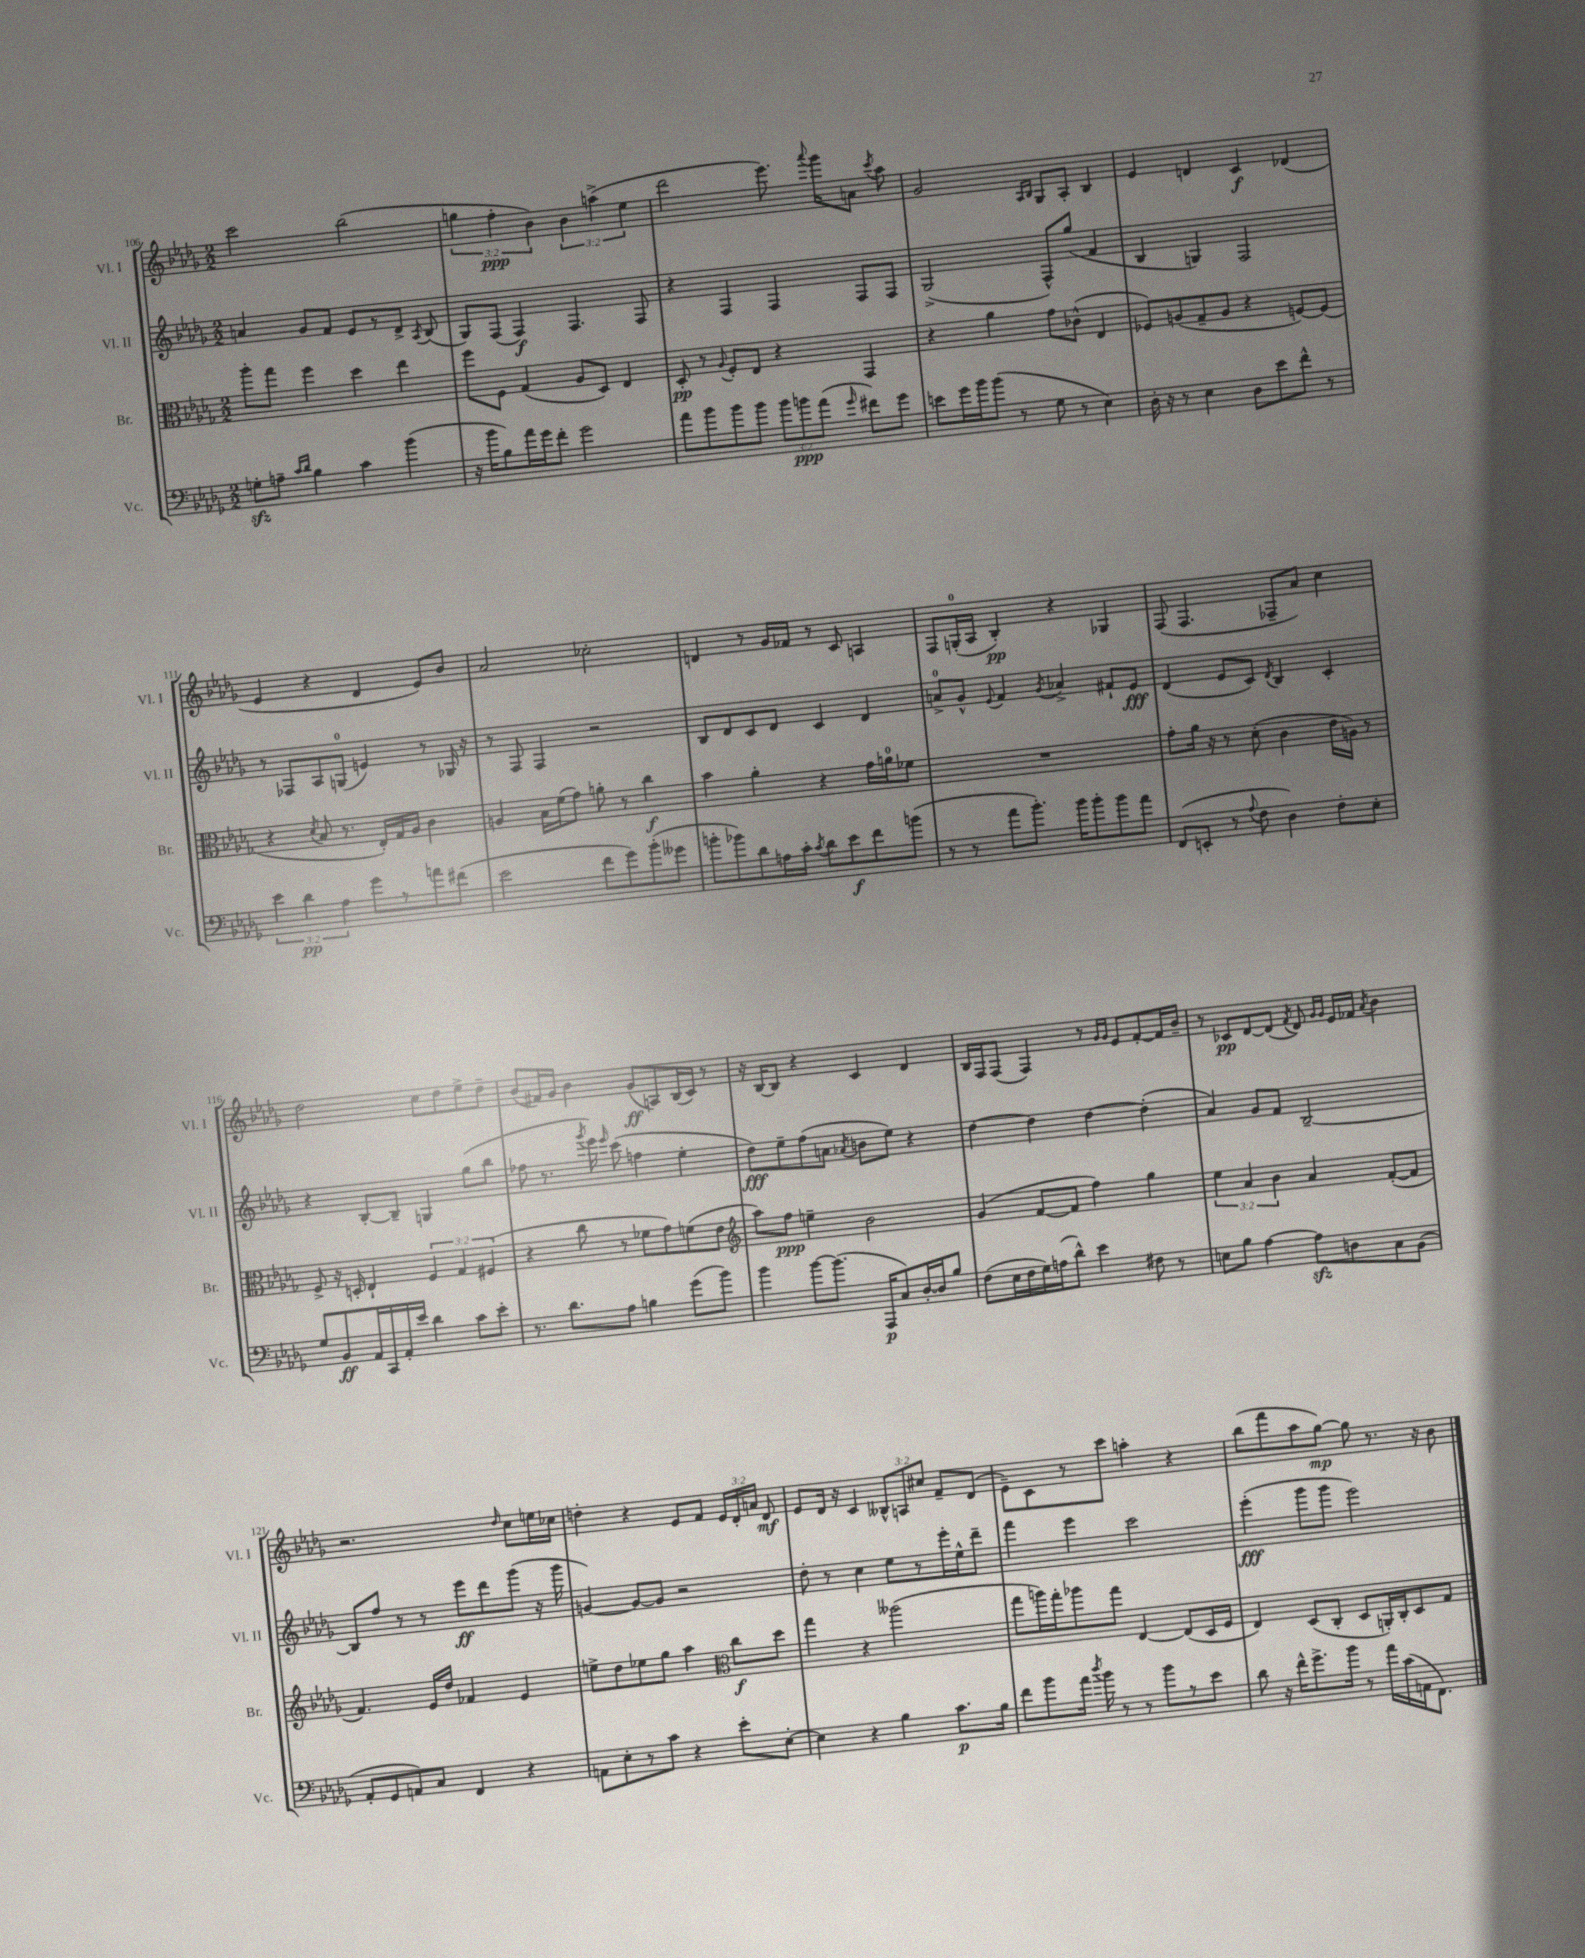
<<
\new StaffGroup <<
\new Staff = "s0" \with { instrumentName = "Vl. I" shortInstrumentName = "Vl. I" } {
    \clef treble \key des \major \numericTimeSignature \time 2/2 \override Staff.TupletNumber.text = #tuplet-number::calc-fraction-text
    \autoBeamOff c'''2 bes''2( |
    \tuplet 3/2 { g''4 f''4-.\ppp bes'4) } \tuplet 3/2 { bes'4 a''4->( ees''4 } |
    des'''2 ees'''8.) \appoggiatura { aes'''8 } ges'''16[ a'8] \acciaccatura { c'''8 } aes''8 |
    ges'2 \grace { aes16[ bes16] } ges8[ aes8]-. bes4 |
    ees'4 d'4 c'4\f des'4( |
    ees'4 r4 des'4 ees'8[) bes'8] |
    aes'2 ces''2-. |
    d'4 r8 ges'16[ fes'16] r8 c'8 a4 |
    f8[ g16-0-.( aes16] bes4-.\pp) r4 ges4 |
    f8( f4. fes8[-- aes'8]) c''4 |
    des''2 c''8[ des''8 ees''8-> des''8]-- |
    bes'8[( fis'16) ges'16] bes'4 ges'8[\ff( a8) bes16( c'16]) r8 |
    r16 bes16[~ bes8] r4 c'4 des'4 |
    bes16[ f16 f8]( f4) r8 \grace { ges'16[ ges'16] } ees'8[ f'8~-. f'16 bes'16]-- |
    r8 ces'8[\pp des'8~ des'8]( \acciaccatura { f'8 } des'8) \grace { ges'16[ ges'16] } ees'16[ fes'16] \acciaccatura { aes'8 } bes'4 |
    r2. \grace { des''16 } c''8[ e''16 ces''16] |
    d''4-. r4 ees'8[ f'8] \tuplet 3/2 { ees'16[ des'16-. a'16] } des'8\mf |
    ees'8[ des'16] r16 c'4 \tuplet 3/2 { beses8[-^ a8 cis''8] } f'8[-- des'8]( |
    ees'8[--) c'8 r8 c'''8] a''4-. r4 |
    bes''8[( f'''8 aes''8 ges''8]~\mp) ges''8 r8. r16 bes'8 \bar "|." |
}
\new Staff = "s1" \with { instrumentName = "Vl. II" shortInstrumentName = "Vl. II" } {
    \clef treble \key des \major \numericTimeSignature \time 2/2
    \autoBeamOff a'4 ges'8[ f'8] ees'8[ r8 des'8]-> \acciaccatura { aes8 } bes8( |
    ges8[) f8]( f4\f) f4. f8 |
    r4 f4 f4 f8[ f8] |
    ges2->( f8[-^) ges''8]( f'4 |
    bes4 g4) f2 |
    r8 fes8[ aes8 g8]-0( e'4) r8 ges16 r16 |
    r8 f8 f4 r2 |
    bes8[ des'8 c'8 des'8] c'4 des'4 |
    a'8[-0-> ges'8]-^ \appoggiatura { ees'8 } f'4 \acciaccatura { ges'8 } aes'4-> fis'8[-! ees'8]\fff |
    des'4( ees'8[ c'8]) \acciaccatura { des'8 } bes4 c'4-. |
    r4 bes8[~-. bes8]-- g4 ges''8[( bes''8] |
    fes''8 r8. \acciaccatura { ges'''8 } ees'''16) \grace { ees'''16 } c'''8( f''4 ees''4-. |
    des''8[\fff) ees''8-- f''8( a'8] \acciaccatura { aes'8 } b'8[ ees''8]) r4 |
    des''4~ des''4 des''4~ des''4-.( |
    aes'4) ges'8[ f'8] bes2~-- |
    bes8[ f''8] r8 r8 ees'''8[\ff des'''8 ges'''8]( r16 ges'''16 |
    g'4~) g'8[~ g'8] r2 |
    des''8-. r8 c''4 ees''8[ r8 ees'''16-. ees''16-^ des'''8]-- |
    f'''4 ees'''4 c'''2 |
    ees'''4-.\fff( ges'''8[ ges'''8] ees'''2) \bar "|." |
}
\new Staff = "s2" \with { instrumentName = "Br." shortInstrumentName = "Br." } {
    \clef alto \key des \major \numericTimeSignature \time 2/2 \override Staff.TupletNumber.text = #tuplet-number::calc-fraction-text
    \autoBeamOff aes''8[-. ges''8] f''4 des''4 ees''4 |
    f''8[ f8] ges4( aes8[ des8]) ees4 |
    des8-.\pp r8 \appoggiatura { aes8 } f8[-. ees8] r4 ges,4 |
    r4 aes'4 ges'8[ ces'8]-^( ees4 |
    fes8[) a8( ges8-- a8] r4 f8[~) f8]( |
    r4 \acciaccatura { des'8 } bes8 r8. ees16[-.) ges16 aes16] c'4 |
    a4 bes16[ f'16( ges'8]) a'8-. r8 c''4\f |
    bes'4 aes'4-. r4 ges'16[ a'16-0 fes'8] |
    R1 |
    ges'8[-. aes'16] r16 r8 des'8-.( c'4 ees'16[ a16]) r8 |
    f8-> r16 d16-. ees4-! \tuplet 3/2 { f4 ges4 fis4( } |
    r4 c''8 r8 fes'8[ ges'8) f'8( ees'8] |
    \clef treble aes''8[) f''8]\ppp e''4-- bes'2 |
    ges'4( f'8[~ f'8] f''4) ges''4 |
    \tuplet 3/2 { ees''4 aes'4 bes'4 } aes'4 f'8[~-.( f'8] |
    f'4.) ees'16[ des''16] fes'4 ees'4 |
    e''8[-> des''8 ees''8 ges''8] aes''4 \clef alto c''8[\f des''8] |
    ges''4 r4 aeses''2( |
    ges''8[ a''16) ges''16-. aes''8 ges''8] ees4~ ees8[( des16 f16] |
    ees4) des8[( c8]-. des8[ a,16-.) c16-. des8 ges8] \bar "|." |
}
\new Staff = "s3" \with { instrumentName = "Vc." shortInstrumentName = "Vc." } {
    \clef bass \key des \major \numericTimeSignature \time 2/2 \override Staff.TupletNumber.text = #tuplet-number::calc-fraction-text
    \autoBeamOff g8[-.\sfz a8]-- \grace { c'16[ des'16] } bes4 c'4 bes'4( |
    r16 bes'16[ bes8) aes'16 ges'16 f'8]-. ges'2 |
    aes'8[ bes'8 bes'8 bes'8] \tuplet 3/2 { bes'8[ b'8\ppp aes'8]( } \grace { ges'16 } fis'8[) ges'8] |
    e'8[ ges'16 bes'16 bes'8]( r8 ges8 r8 ees4) |
    des16-. r16 r8 ees4 des8[ ees'8 f'8]-^ r8 |
    \tuplet 3/2 { ees'4 des'4\pp aes4 } ges'8[ r8 a'8 fis'8]( |
    ees'2 f'8[ ges'8) bes'8-.( geses'8] |
    b'8[-. bes'8) des'8 a16 c'16]-. \acciaccatura { c'8 } des'8[ ees'8\f f'8 b'8]( |
    r8 r8 aes'8[ bes'8.]-.) bes'16[ bes'8-. bes'8 aes'8] |
    f,8[( e,8]-. r8 \appoggiatura { aes8 } f8 des4) f8[-. ees8]-. |
    ges8[ bes,8\ff aes,16 c,16 aes,16-. ees'16] des'4 c'8[ ees'8]-. |
    r8. des'8.[ aes8] b4 ges'8[( bes'8]) |
    bes'4 bes'8[~ bes'8.]( aes,,16[\p c8) des16~-. des16 bes8] |
    f8[( ees16 f16 ges16) a16( des'8]-^) ees'4 fis8 r8 |
    e8[ bes8] aes4~ aes8[\sfz d8 c8 bes,8]( |
    aes,8[-. ges,8 a,8) c8] f,4 r4 |
    a,8[ ees8-. r8 c'8] r4 ees'8[-. ees8]~-. |
    ees4 r4 bes4 c'8.[\p bes16] |
    f'8[ bes'8 aes'16] \acciaccatura { des''8 } bes'16 r8 r8 bes'8[ r8 ees'8] |
    des'8 r16 f'16[-^ ges'8.-> bes'16] r8 aes'16[ c'16( a,16 f,8.]) \bar "|." |
}
>>
>>
\layout { \context { \Score currentBarNumber = #106 } }
